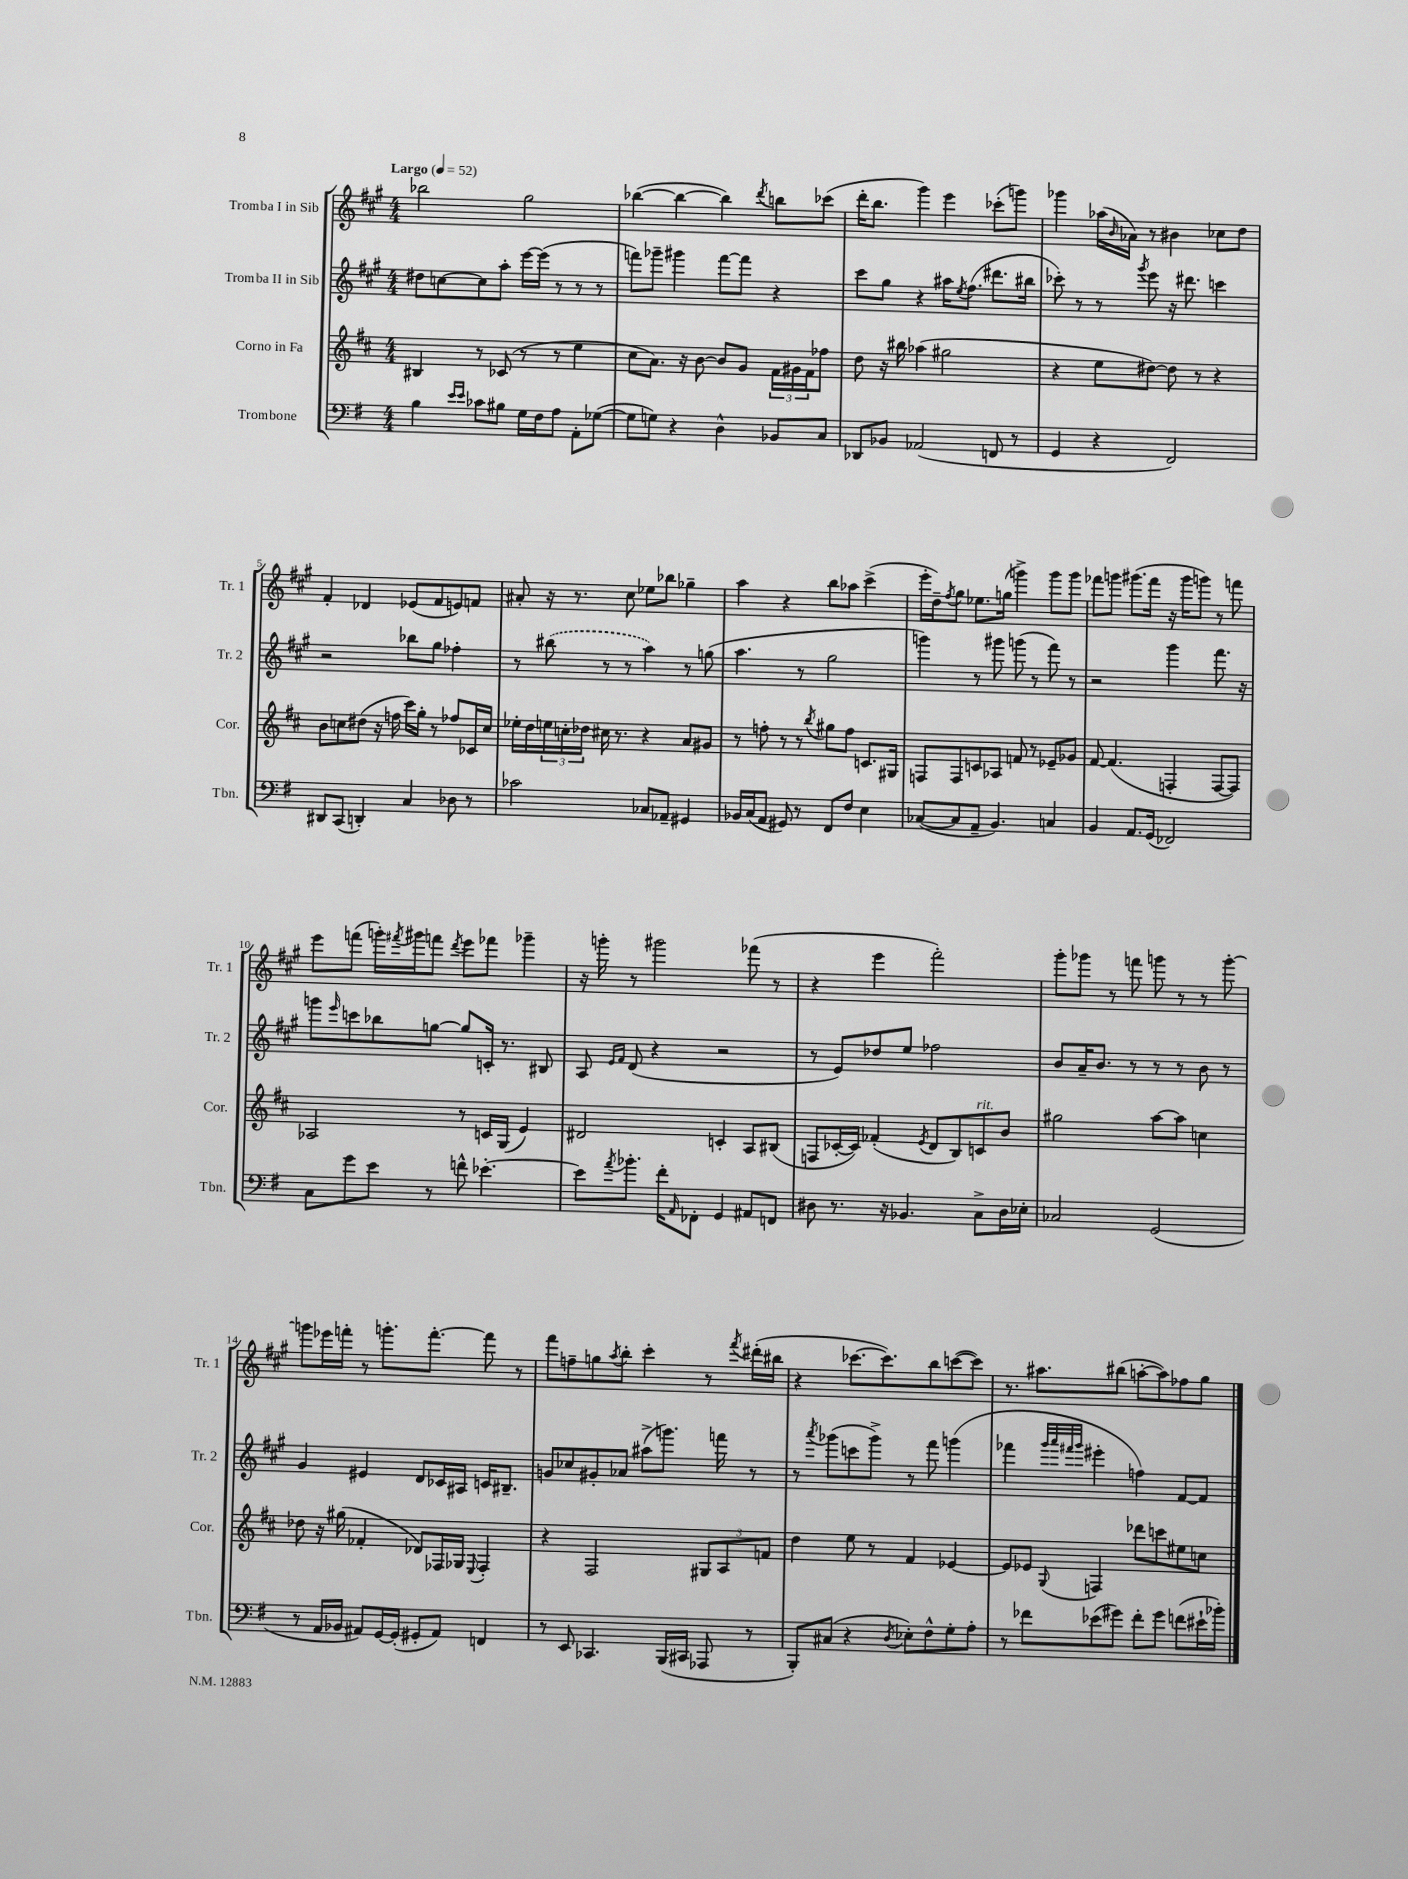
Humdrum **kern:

**kern	**kern	**kern	**kern
*staff4	*staff3	*staff2	*staff1
*clefF4	*clefG2	*clefG2	*clefG2
*k[f#]	*k[f#c#]	*k[f#c#g#]	*k[f#c#g#]
*M4/4	*M4/4	*M4/4	*M4/4
*MM52	*MM52	*MM52	*MM52
4B	4B#	8dd#	2bb-
.	.	[8cc	.
16qqe	.	.	.
16qqe	.	.	.
8c-	8r	8cc]	.
8B#	(8c-	8aa'	.
16G	8r	[16eee	2gg#
16F#	.	(16eee]	.
8A	8r	8r	.
8AA'	4ee	8r	.
([8G-	.	8r	.
=	=	=	=
8G-]	8cc#	8fff)	([4bb-
8G)	8.a)	8ggg-~	.
4r	.	4ggg#	4bb-_
.	16r	.	.
.	[8b	.	.
4D^^	8b]	[8fff	4bb-])
.	8g	8fff]	.
.	.	.	8qddd
8BB-	24f#	4r	8bb
.	24g#	.	.
.	24f#	.	.
8C	8ff-	.	(8ccc-
=	=	=	=
8DD-	8dd	8ccc#	16ddd'
.	.	.	8.bb
8BB-	16r	8gg#	.
.	16bb#	.	.
(2AA-	(4aa-	4r	4ggg#)
.	2gg#	16aa#	4eee
.	.	8qee	.
.	.	(8.ff#	.
8FF	.	8.ddd#	(8ccc-'
8r	.	.	8ggg)
.	.	16bb#	.
=	=	=	=
4GG	4r	8ccc-')	4ggg-
.	.	8r	.
4r	8ee	8r	(16aa-
.	.	.	16qqb
.	.	.	16a-)
.	.	8qggg#	.
.	[8dd#)	8eee	8r
2FF#)	8dd#]	16r	4b#
.	.	8.ddd#	.
.	8r	.	.
.	4r	4ccc	8cc-
.	.	.	8dd
=	=	=	=
8DD#	8b	2r	4f#'
(8CC	8cc	.	.
4DD')	(8dd#	.	4d-
.	16r	.	.
.	16ff	.	.
4C	16ccc#)	8bb-	(8e-
.	16gg'	.	.
.	8r	8gg#	8f#
8D-	8ff-	4ff-'	8e)
8r	16c-	.	8f
.	16cc	.	.
=	=	=	=
2c-	16ee-'	8r	8a#'
.	16dd	.	.
.	24ee	(8bb#	16r
.	24cc'	.	.
.	.	.	8.r
.	24dd-	.	.
.	16cc#	8r	.
.	8.r	.	.
.	.	8r	8cc#
8C-	4r	4aa)	8ee-
8AA-~	.	.	8bb-
4GG#	8a	8r	4gg-~
.	8g#	(8gg	.
=	=	=	=
16BB-	8r	4.aa	4aa
(16C	.	.	.
8AA	8ff'	.	.
8GG#)	8r	.	4r
8r	8r	8r	.
.	8qbb	.	.
8FF#	8gg#	2gg#	8bb
8F#	8ff	.	8aa-
4E	8.c	.	(4ccc#^
.	16G#	.	.
=	=	=	=
([8C-	8F	4ggg)	16eee'
.	.	.	16dd~)
.	.	.	8qff#
8C-]	8F	.	8gg#
8AA~	8c	8r	8.ee-
4.BB)	8A-	8ggg#	.
.	.	.	(16gg
.	8f	(8ggg	4ggg^)
.	8r	8r	.
4C	8e-~	8fff#)	8ggg
.	8g-	8r	8ggg
=	=	=	=
4BB	[8f#	2r	8fff-
.	(4.f#]	.	8ggg
8.AA	.	.	(8.ggg#
(16GG	.	.	16fff-
2FF-)	4F'	4ggg#	16r
.	.	.	16ggg#
.	.	.	8ggg)
.	[8F	8.fff#	8r
.	8F])	.	8fff
.	.	16r	.
=	=	=	=
8C	2A-	8ggg	8eee
.	.	16qqeee	.
8g	.	8ccc	(8fff
8e	.	8bb-	16ggg')
.	.	.	8qfff#
.	.	.	16ggg#
8r	.	[8gg	8fff
.	.	.	8qddd
8f^^	8r	8gg]	8eee
[4.e-'	16c	16c'	8fff-
.	(16G	8.r	.
.	4e)	.	4ggg-~
.	.	8B#	.
=	=	=	=
8e-]	2d#	8A	16r
.	.	.	16ggg'
.	.	16qqe	.
8qa	.	16qqf#	.
8.b-'	.	(8d	8r
.	.	4r	2ggg#
16f#'	.	.	.
16qqAA	.	.	.
8FF-'	.	.	.
4GG	4c'	2r	.
8AA#	8A	.	(8fff-
8FF	(8B#	.	8r
=	=	=	=
8D#	8F	8r	4r
8.r	[16c-'	8e)	.
.	16c-])	.	.
.	(4f-'	8dd-	4eee
16r	.	.	.
4.BB-	.	8ee	.
.	8qe	.	.
.	8d	2ff-	2fff#')
.	8B)	.	.
8C^	8c	.	.
16D#	8b	.	.
16E-'	.	.	.
=	=	=	=
2C-	2gg#	8b	8ggg#'
.	.	16a~	8ggg-
.	.	8.b	.
.	.	.	8r
.	.	8r	8fff
(2GG	[8aa	8r	8ggg
.	8aa]	8r	8r
.	4cc	8b	8r
.	.	8r	[8ggg'
=	=	=	=
8r	8dd-	4g#	8ggg]
16AA	16r	.	16eee-
16BB-	(16gg#	.	16fff'
8AA#)	4f-'	4e#	8r
[16GG	.	.	8.ggg'
(16GG']	.	.	.
8GG#'	8d-)	8d	.
.	.	.	[8.fff'
8AA#)	16F-	16c-	.
.	16G-	16A#	.
.	8qqE	.	.
4FF	4F-'	16c	8fff]
.	.	8.B#~	.
.	.	.	8r
=	=	=	=
8r	4r	8g	8fff#
8EE	.	8cc-	8ff~
4.CC-	2F#	8g#'	8gg
.	.	.	8qaa
.	.	8a-	8bb'
.	.	(8aa#^	4ccc#'
(16BBB	.	8.ggg)	.
16CC#	.	.	.
8AAA-	12G#	.	8r
.	.	16fff	.
.	12A	.	.
.	.	.	8qfff#
8r	.	8r	(16ddd#'
.	12f	.	.
.	.	.	16bb#
=	=	=	=
8BBB')	4dd	8r	4r
.	.	8qaaa	.
(8C#	.	(8ggg-	.
4r	8ee	8ccc	[8.ccc-
.	8r	8ggg-^)	.
.	.	.	8.ccc-])
8qD	.	.	.
8E-')	4f#	8r	.
8F#^^	.	8fff#	8bb
8G'	[4e-	(4ggg	([8ccc
8A'	.	.	8ccc])
=	=	=	=
8r	8e-]	4fff-	8.r
8f-	8e-	.	.
.	.	.	8.aa#
.	.	32qqggg#	.
.	.	32qqaaa	.
.	.	32qqfff#	.
.	8qqG	32qqggg#	.
(8e-	4F	4eee#'	.
8g#)	.	.	(8bb#
8f-'	8ddd-	4ff)	[8aa'
8g#	8ccc	.	8aa])
(8f	8ee#	[8f#	8ff-
16e#`	8cc	8f#]	8gg#
16b-')	.	.	.
==	==	==	==
*-	*-	*-	*-
